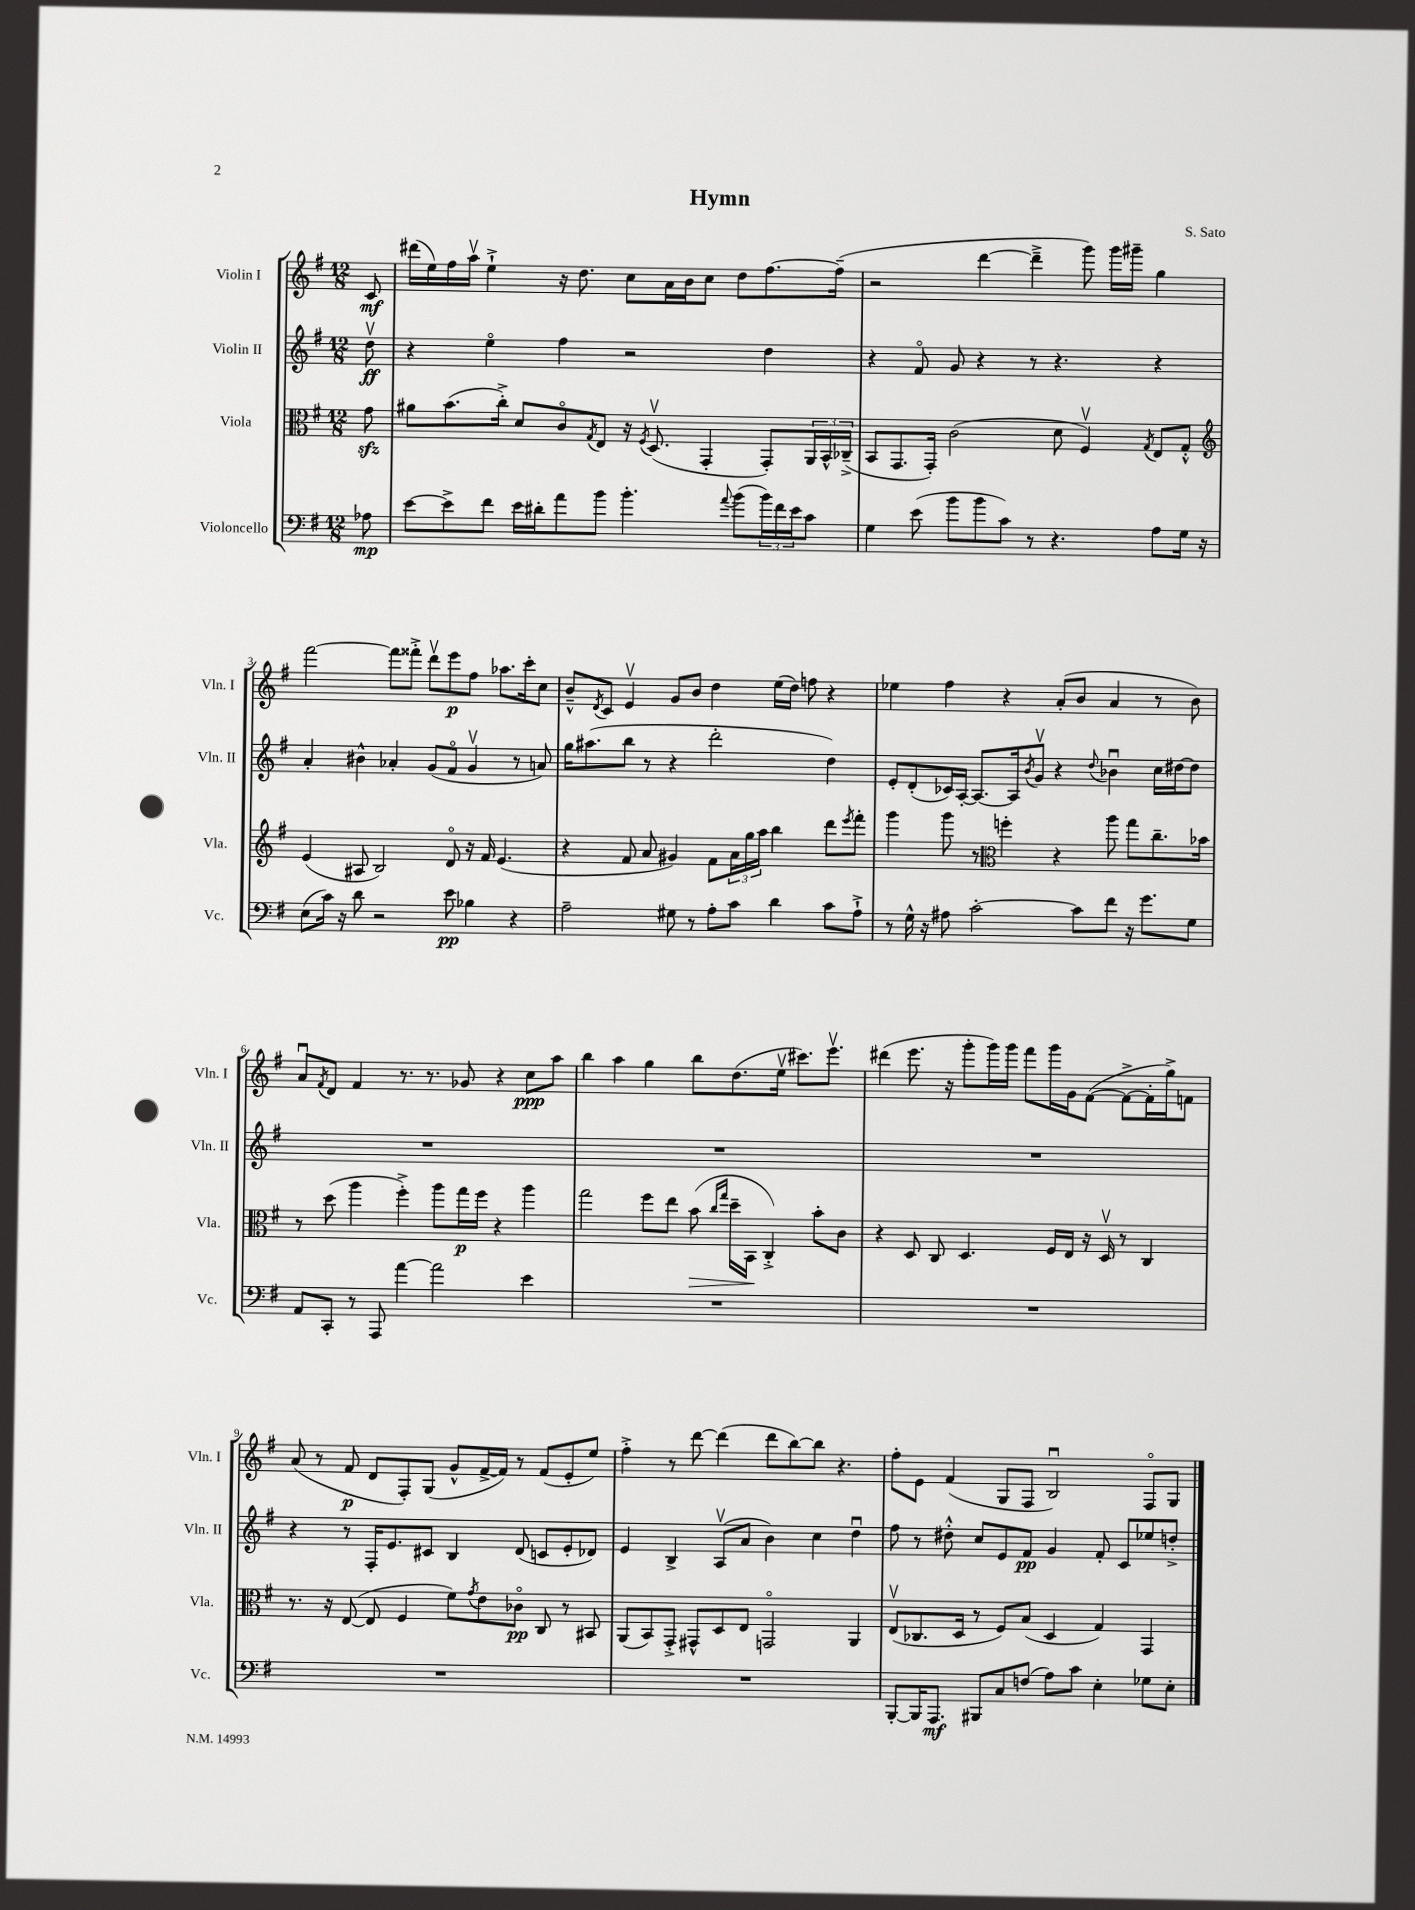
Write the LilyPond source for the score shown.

\header { title = "Hymn" composer = "S. Sato" }
<<
\new StaffGroup <<
\new Staff = "s0" \with { instrumentName = "Violin I" shortInstrumentName = "Vln. I" } {
    \clef treble \key g \major \numericTimeSignature \time 12/8 \partial 8
    c'8\mf |
    dis'''16( e''16) fis''16 a''16\upbow e''4-!-> r16 d''8. c''8 a'16 b'16 c''8 d''8 fis''8.~ fis''16--( |
    r2 d'''4~ d'''4---> g'''8) g'''16 gis'''16-- g''4 |
    fis'''2~ fis'''8 fisis'''8-.-> d'''8\upbow e'''8\p fis''8 aes''8. c'''16-. c''8 |
    b'8---^ \acciaccatura { d'8 } c'8 e'4\upbow g'8 b'8 d''4 e''16( d''16) f''8 r4 |
    ees''4 fis''4 r4 a'8-.( b'8 a'4 r8 b'8) |
    a'8\downbow \acciaccatura { fis'8 } d'8 fis'4 r8. r8. ges'8 r4 c''8\ppp a''8 |
    b''4 a''4 g''4 b''8 d''8.( e''16\upbow cis'''8.) e'''8.\upbow |
    dis'''4( e'''8. r16 g'''8-. g'''16) g'''16 fis'''8 g'''16 g'16 fis'8~( fis'8~-> fis'16-. g''16->) f'8 |
    a'8( r8 fis'8\p d'8 fis8-.) g8( g'8-^ fis'16~-> fis'16) r8 fis'8( e'8-. e''8) |
    fis''4-.-> r8 d'''8~ d'''4( d'''8 b''8~) b''8 r4. |
    fis''8-. e'8 fis'4( g8 fis8 b2\downbow) fis8\flageolet g8 \bar "|." |
}
\new Staff = "s1" \with { instrumentName = "Violin II" shortInstrumentName = "Vln. II" } {
    \clef treble \key g \major \numericTimeSignature \time 12/8 \partial 8
    d''8\upbow\ff |
    r4 e''4\flageolet fis''4 r2 d''4 |
    r4 fis'8\flageolet g'8 r4 r8 r4. r4 |
    a'4-. bis'4-^ aes'4-. g'8( fis'8\flageolet g'4\upbow r8 a'8) |
    g''16 ais''8.( b''8 r8 r4 d'''2-. d''4) |
    e'8-. d'8-.( ces'16) a16~-. a8.~ a16 \acciaccatura { b'8 } g'8\upbow r4 \appoggiatura { d''8 } bes'4\downbow c''16 dis''16~ dis''8 |
    R1. |
    R1. |
    R1. |
    r4 r8 fis16-. e'8. cis'8 b4 d'8( c'8 e'8-. des'8) |
    e'4 b4-> a8\upbow( a'8 b'4) c''4 d''4\downbow |
    fis''8 r8 dis''8-.-^ c''8 e'8 fis'8\pp g'4 fis'8-. c'8 ees''8 d''8-.-> \bar "|." |
}
\new Staff = "s2" \with { instrumentName = "Viola" shortInstrumentName = "Vla." } {
    \clef alto \key g \major \numericTimeSignature \time 12/8 \partial 8
    g'8\sfz |
    ais'8 b'8.( c''16-.->) d'8 c'8\flageolet \acciaccatura { g8 } e8 r16 \acciaccatura { fis8 } d8.\upbow( g,4-. g,8-.) \tuplet 3/2 { a,16 b,16-^ ces16--->( } |
    b,8 g,8. g,16-.) c'2( d'8 fis4\upbow) \acciaccatura { g8 } e8 g8-.-^ |
    \clef treble e'4( ais8 b2) d'8\flageolet r16 fis'16 e'4.( |
    r4 fis'8 a'8 gis'4) fis'8 \tuplet 3/2 { a'16 g''16 a''16 } b''4 d'''8 \acciaccatura { e'''8 } fis'''8-. |
    g'''4 g'''8 r8 \clef alto f''4-. r4 a''8 g''8 c''8.-- bes'16 |
    r8 d''8( a''4 fis''4-.->) a''8 g''16\p fis''16 r4 a''4 |
    g''2 fis''8 e''8 b'8\>( \grace { c''16 g''16 } d''16-- b,16\! c4-.->) b'8-. c'8 |
    r4 d8 c8 d4. fis16 e16 r16 d16\upbow r8 c4 |
    r8. r16 e8~( e8 fis4 fis'8) \acciaccatura { g'8 } e'8 ces'8\flageolet\pp c8 r8 bis,8 |
    a,8( b,8) g,8-.-> gis,8-^ d8 e8 g,2\flageolet a,4 |
    e8\upbow( ces8. d16 r8 fis8) b8( d4 g4) g,4 \bar "|." |
}
\new Staff = "s3" \with { instrumentName = "Violoncello" shortInstrumentName = "Vc." } {
    \clef bass \key g \major \numericTimeSignature \time 12/8 \partial 8
    aes8\mp |
    e'8~ e'8-> fis'8 e'16 dis'16-. a'8 b'8 b'4.-. \appoggiatura { a'8 } b'8( \tuplet 3/2 { b'16) fis'16 e'16 } c'8 |
    g4 e'8( b'8 b'8 c'8) r8 r4. a8 g16 r16 |
    e8( c'16) r16 d'8 r2 e'8\pp bes4 r4 |
    a2-- gis8 r8 a8-. c'8 d'4 c'8 a8-!-> |
    r8 g16-^ r16 ais8 c'2~-. c'8 fis'8 r16 g'8. g8 |
    a,8 c,8-. r8 a,,8 a'4~ a'2 e'4 |
    R1. |
    R1. |
    R1. |
    R1. |
    b,,8~-. b,,16 a,,8.\mf bis,,8 c8 f8( a8) c'8 e4-. ges8 e8-. \bar "|." |
}
>>
>>
